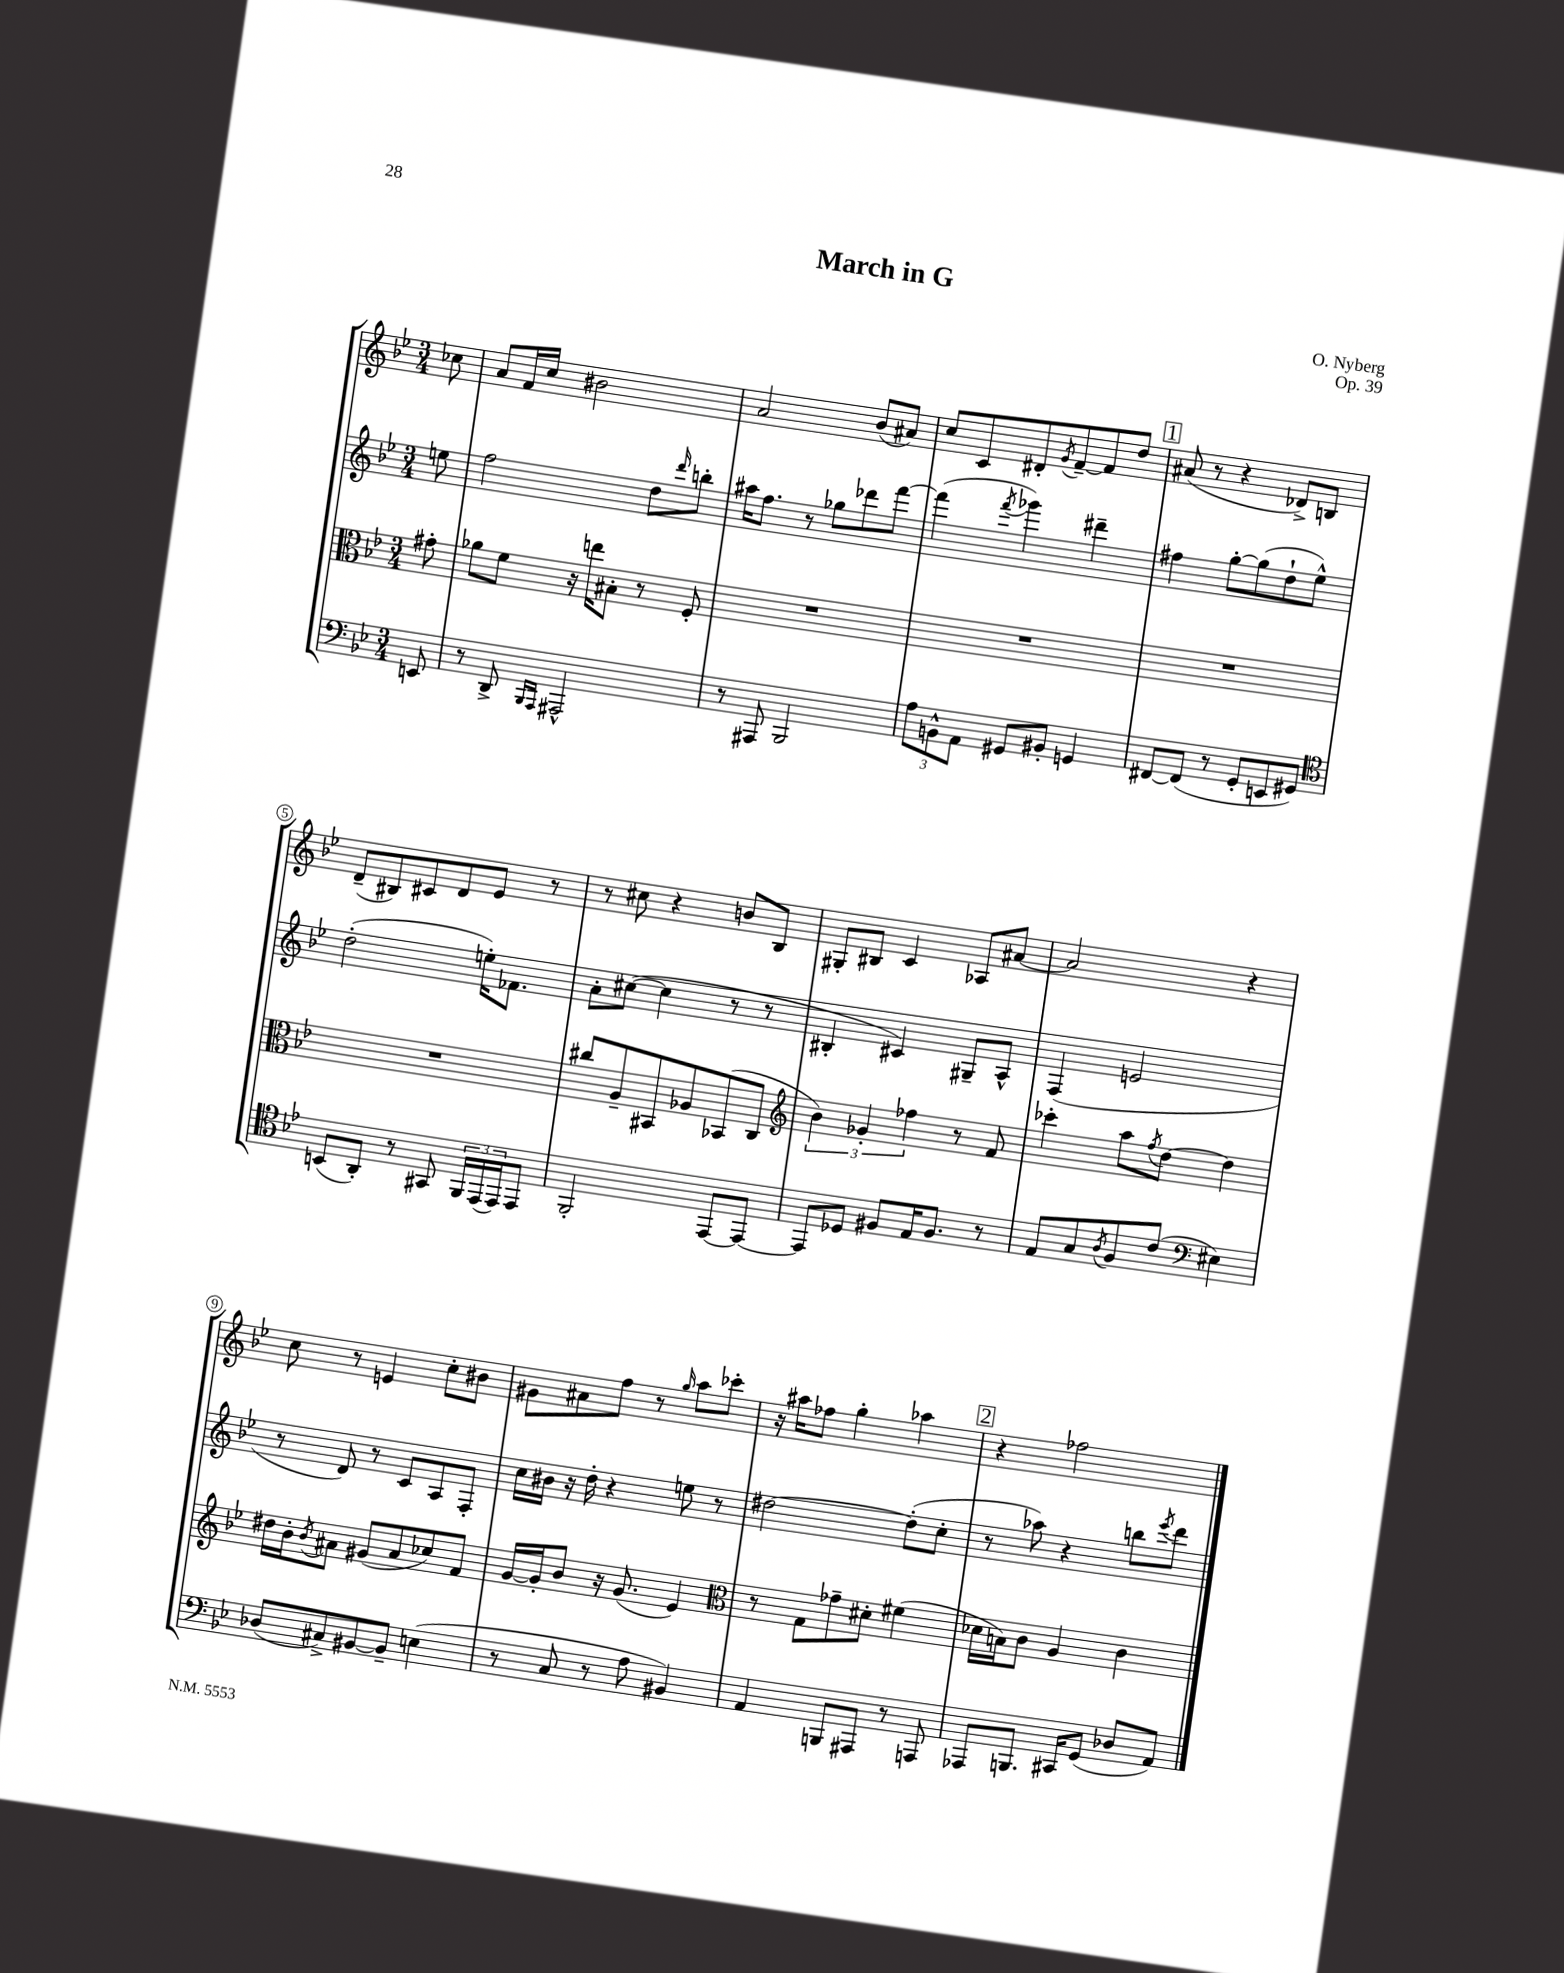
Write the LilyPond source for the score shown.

\header { title = "March in G" composer = "O. Nyberg" opus = "Op. 39" }
<<
\new StaffGroup <<
\new Staff = "s0" {
    \clef treble \key bes \major \numericTimeSignature \time 3/4 \partial 8
    ces''8 |
    a'8 f'16 c''16 bis'2 |
    a'2 bes'8( ais'8) |
    c''8 c'8 dis'8-. \acciaccatura { g'8 } f'8~-- f'8 d''8 |
    \mark \markup { \box "1" } ais'8( r8 r4 des'8->) b8 |
    d'8--( bis8) cis'8 d'8 ees'8 r8 |
    r8 cis''8 r4 b'8 bes8 |
    gis8-. bis8 c'4 aes8 ais'8~ |
    ais'2 r4 |
    c''8 r8 e'4 c''8-. bis'8 |
    gis'8 ais'8 f''8 r8 \grace { g''16 } a''8 ces'''8-. |
    r16 ais''16 fes''8 g''4-. aes''4 |
    \mark \markup { \box "2" } r4 fes''2 \bar "|." |
}
\new Staff = "s1" {
    \clef treble \key bes \major \numericTimeSignature \time 3/4 \partial 8
    e''8 |
    f''2 d''8 \grace { d'''16 } b''8-. |
    ais''16 f''8. r8 ges''8 des'''8 f'''8~ |
    f'''4( \acciaccatura { f'''8 } ges'''4) dis'''4-- |
    \mark \markup { \box "1" } fis''4 g''8~-. g''8( d''8-! ees''8-^) |
    d''2-.( e''16-.) fes'8. |
    a'8-. cis''8~( cis''4 r8 r8 |
    bis4-. cis'4) gis8-- a8-^ |
    f4( e'2 |
    r8 d'8) r8 c'8 a8 f8-. |
    c''16 bis'16 r16 d''16-. r4 e''8 r8 |
    dis''2~ dis''8-.( c''8-. |
    \mark \markup { \box "2" } r8 aes''8) r4 b''8 \acciaccatura { ees'''8 } d'''8 \bar "|." |
}
\new Staff = "s2" {
    \clef alto \key bes \major \numericTimeSignature \time 3/4 \partial 8
    gis'8-. |
    aes'8 f'8 r16 e''16 bis8-. r8 f8-. |
    R2. |
    R2. |
    \mark \markup { \box "1" } R2. |
    R2. |
    cis''8 a8-- bis,8 aes8 bes,8( c8 |
    \clef treble \tuplet 3/2 { bes'4) ges'4-. fes''4 } r8 f'8 |
    ces'''4-. a''8 \acciaccatura { f''8 } d''8~ d''4 |
    dis''16 bes'16-. \acciaccatura { bes'8 } ais'8 gis'8( ais'8 ces''8) f'8 |
    g'16~ g'16-. bes'8 r16 g'8.( ees'4) |
    \clef alto r8 g8 ges'8-- dis'8-. fis'4( |
    \mark \markup { \box "2" } des'16 b16) c'8 a4 c'4 \bar "|." |
}
\new Staff = "s3" {
    \clef bass \key bes \major \numericTimeSignature \time 3/4 \partial 8
    e,8 |
    r8 d,8-> \grace { bes,,16 a,,16 } ais,,2-^ |
    r8 ais,,8 bes,,2 |
    \tuplet 3/2 { a8 b,8-^ a,8 } gis,8 bis,8-. g,4 |
    \mark \markup { \box "1" } fis,8~ fis,8( r8 g,8-. e,8 gis,8) |
    \clef tenor b,8( a,8-.) r8 gis,8 \tuplet 3/2 { f,16 ees,16( ees,16) } ees,8 |
    f,2-. ees,8~ ees,8~ |
    ees,8 des8 fis8 ees16 fis8. r8 |
    ees8 g8 \acciaccatura { a8 } f8 c'8( \clef bass eis4) |
    des8( cis8->) bis,8~ bis,8-- e4( |
    r8 c8 r8 a8 bis,4) |
    a,4 b,,8 ais,,8 r8 a,,8 |
    \mark \markup { \box "2" } aes,,8 b,,8. cis,16 g,8( des8 a,8) \bar "|." |
}
>>
>>
\layout { \context { \Score \override BarNumber.stencil = #(make-stencil-circler 0.1 0.3 ly:text-interface::print) } }
